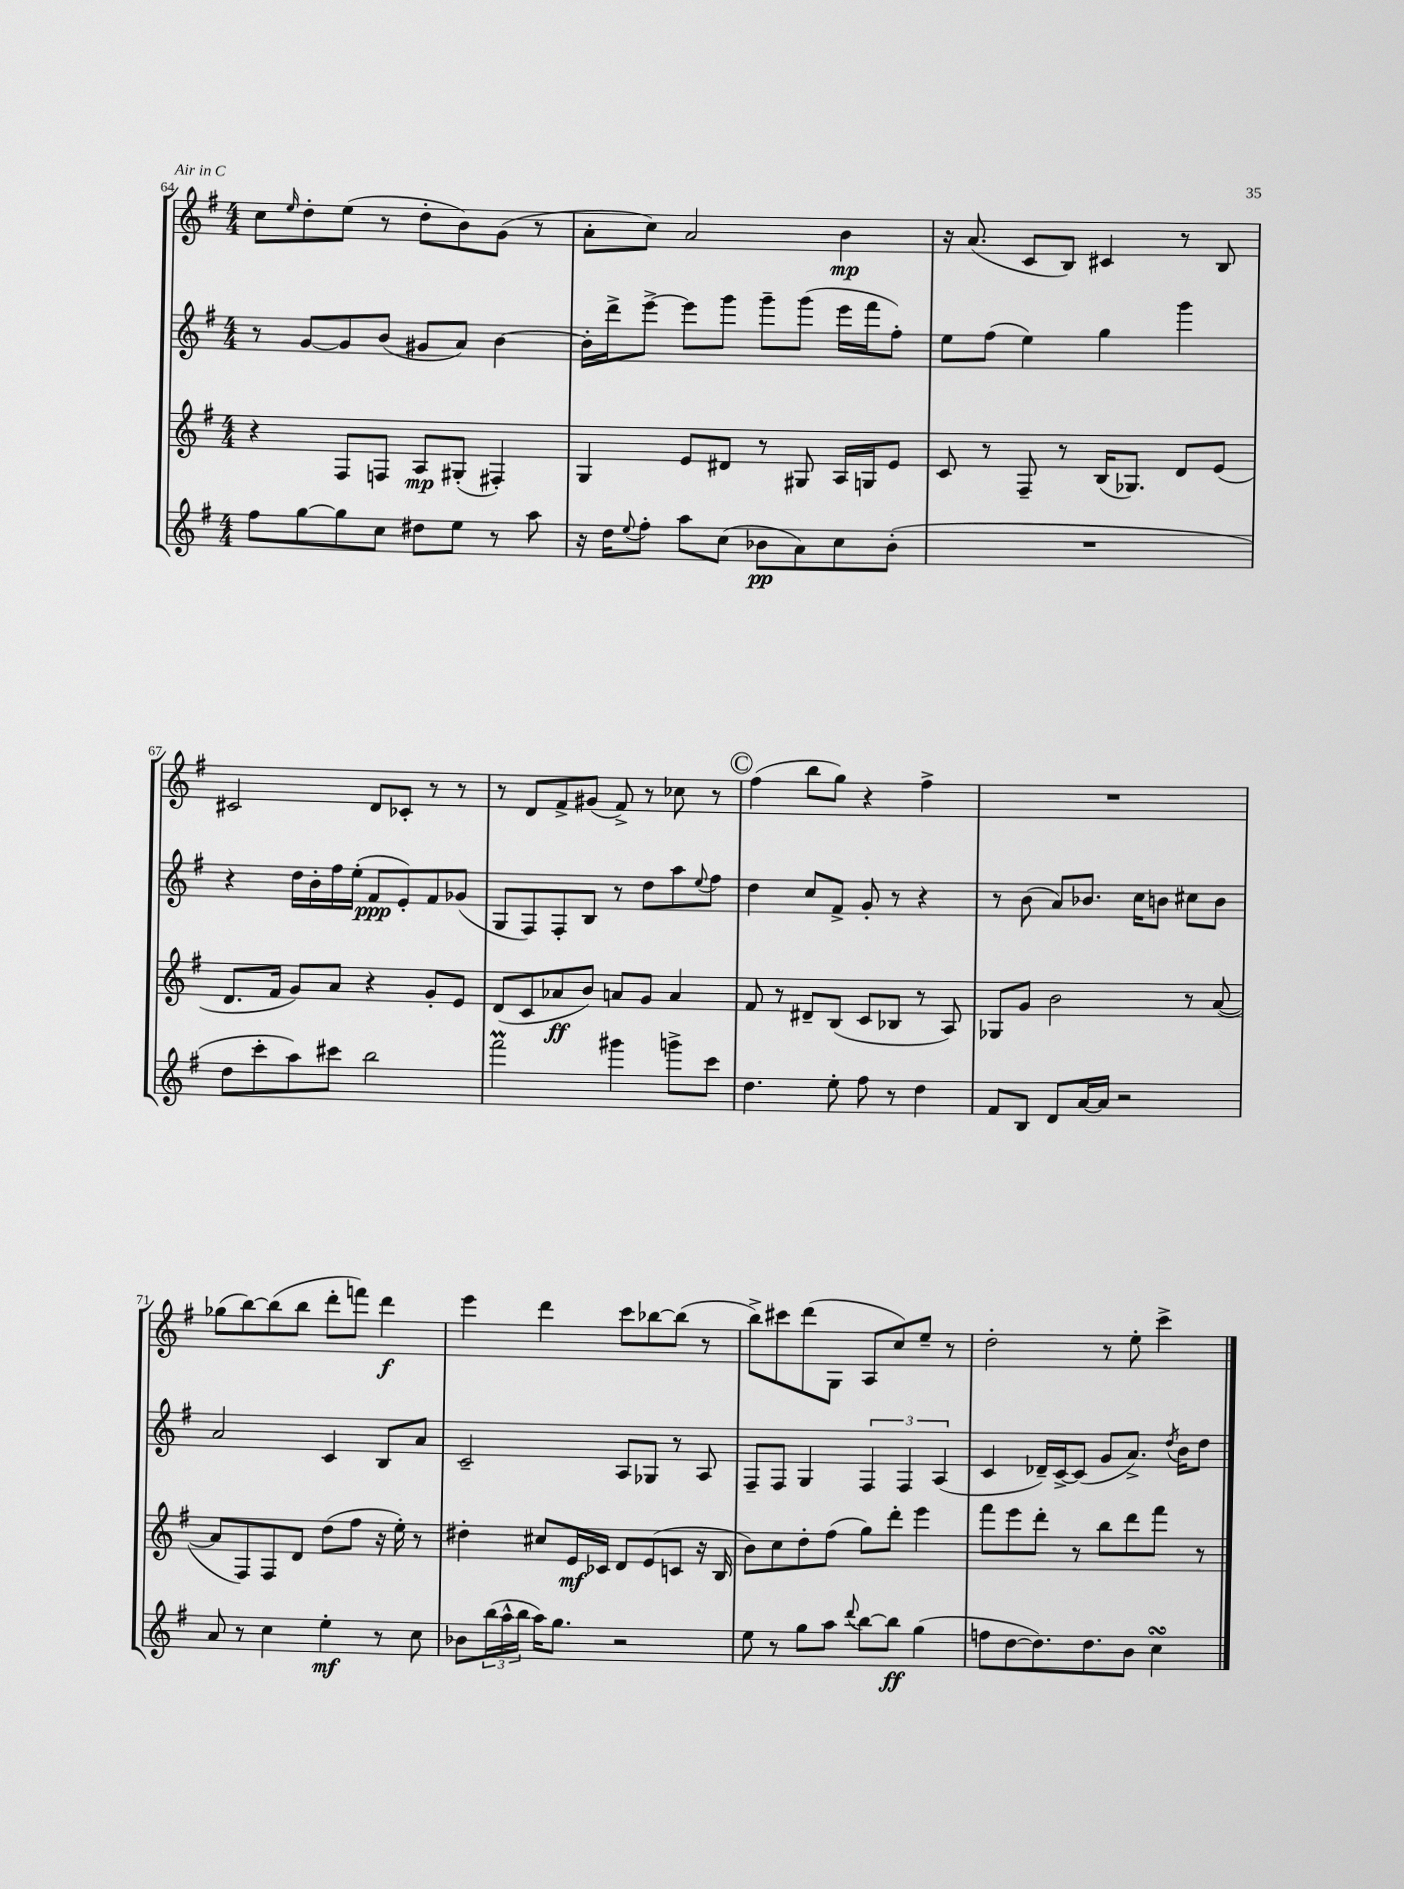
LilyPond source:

<<
\new StaffGroup <<
\new Staff = "s0" {
    \clef treble \key g \major \numericTimeSignature \time 4/4
    c''8 \grace { e''16 } d''8-. e''8( r8 d''8-. b'8) g'8( r8 |
    a'8-. c''8) a'2 b'4\mp |
    r16 a'8.( c'8 b8) cis'4 r8 b8 |
    cis'2 d'8 ces'8-. r8 r8 |
    r8 d'8 fis'8-> gis'8( fis'8->) r8 ces''8 r8 |
    \mark \markup { \circle "C" } fis''4( b''8 g''8) r4 fis''4-> |
    R1 |
    ges''8( b''8~) b''8( b''8 d'''8-. f'''8) d'''4\f |
    e'''4 d'''4 c'''8 bes''8~ bes''8( r8 |
    b''8->) cis'''8 d'''8( g8 a8 c''8) e''8-- r8 |
    d''2-. r8 e''8-. c'''4-> \bar "|." |
}
\new Staff = "s1" {
    \clef treble \key g \major \numericTimeSignature \time 4/4
    r8 g'8~ g'8 b'8( gis'8 a'8) b'4~ |
    b'16-. d'''16-> e'''8~-> e'''8 g'''8 g'''8-- g'''8( e'''16 fis'''16 fis''8-.) |
    e''8 fis''8( e''4) g''4 g'''4 |
    r4 d''16 b'16-. fis''16 e''16-.( fis'8\ppp e'8-.) fis'8 ges'8( |
    g8 fis8) fis8-. b8 r8 d''8 a''8 \appoggiatura { e''8 } fis''8 |
    \mark \markup { \circle "C" } d''4 c''8 fis'8-> g'8-. r8 r4 |
    r8 b'8( a'8) bes'8. c''16 b'8 cis''8 b'8 |
    a'2 c'4 b8 a'8 |
    c'2-- a8 ges8 r8 a8 |
    fis8-- fis8 g4 \tuplet 3/2 { fis4 fis4 a4( } |
    c'4 des'16--) c'16~-> c'8( g'8 a'8.->) \acciaccatura { d''8 } b'16 d''8 \bar "|." |
}
\new Staff = "s2" {
    \clef treble \key g \major \numericTimeSignature \time 4/4
    r4 fis8 f8 a8\mp gis8-.( fis4-.) |
    g4 e'8 dis'8 r8 gis8 a16 g16 e'8 |
    c'8 r8 fis8-- r8 b16( ges8.) d'8 e'8( |
    d'8. fis'16 g'8) a'8 r4 g'8-. e'8 |
    d'8( c'8 aes'8\ff b'8) a'8 g'8 a'4 |
    \mark \markup { \circle "C" } fis'8 r8 dis'8-- b8( c'8 bes8 r8 a8) |
    ges8 g'8 b'2 r8 a'8~( |
    a'8 fis8) fis8 d'8 d''8( fis''8 r16 e''16-.) r8 |
    dis''4-. cis''8 e'16\mf ces'16 d'8 e'8( c'8 r16 b16 |
    b'8) c''8 d''8-. fis''8( g''8) d'''8-. e'''4 |
    fis'''8 e'''8 d'''8-. r8 b''8 d'''8 fis'''8 r8 \bar "|." |
}
\new Staff = "s3" {
    \clef treble \key g \major \numericTimeSignature \time 4/4
    fis''8 g''8~ g''8 c''8 dis''8 e''8 r8 a''8 |
    r16 d''16 \appoggiatura { e''8 } fis''8-. a''8 c''8( bes'8\pp a'8) c''8 bes'8-.( |
    R1 |
    d''8 c'''8-. a''8) cis'''8 b''2 |
    fis'''2\prall gis'''4 g'''8-> c'''8 |
    \mark \markup { \circle "C" } d''4. e''8-. fis''8 r8 d''4 |
    fis'8 b8 d'8 a'16~ a'16 r2 |
    a'8 r8 c''4 e''4-.\mf r8 c''8 |
    bes'8 \tuplet 3/2 { b''16( a''16-^ b''16 } a''16) g''8. r2 |
    e''8 r8 g''8 a''8 \appoggiatura { d'''8 } b''8~ b''8\ff g''4( |
    f''8 d''8~ d''8.) d''8. b'8 c''4\turn \bar "|." |
}
>>
>>
\layout { \context { \Score currentBarNumber = #64 } }
